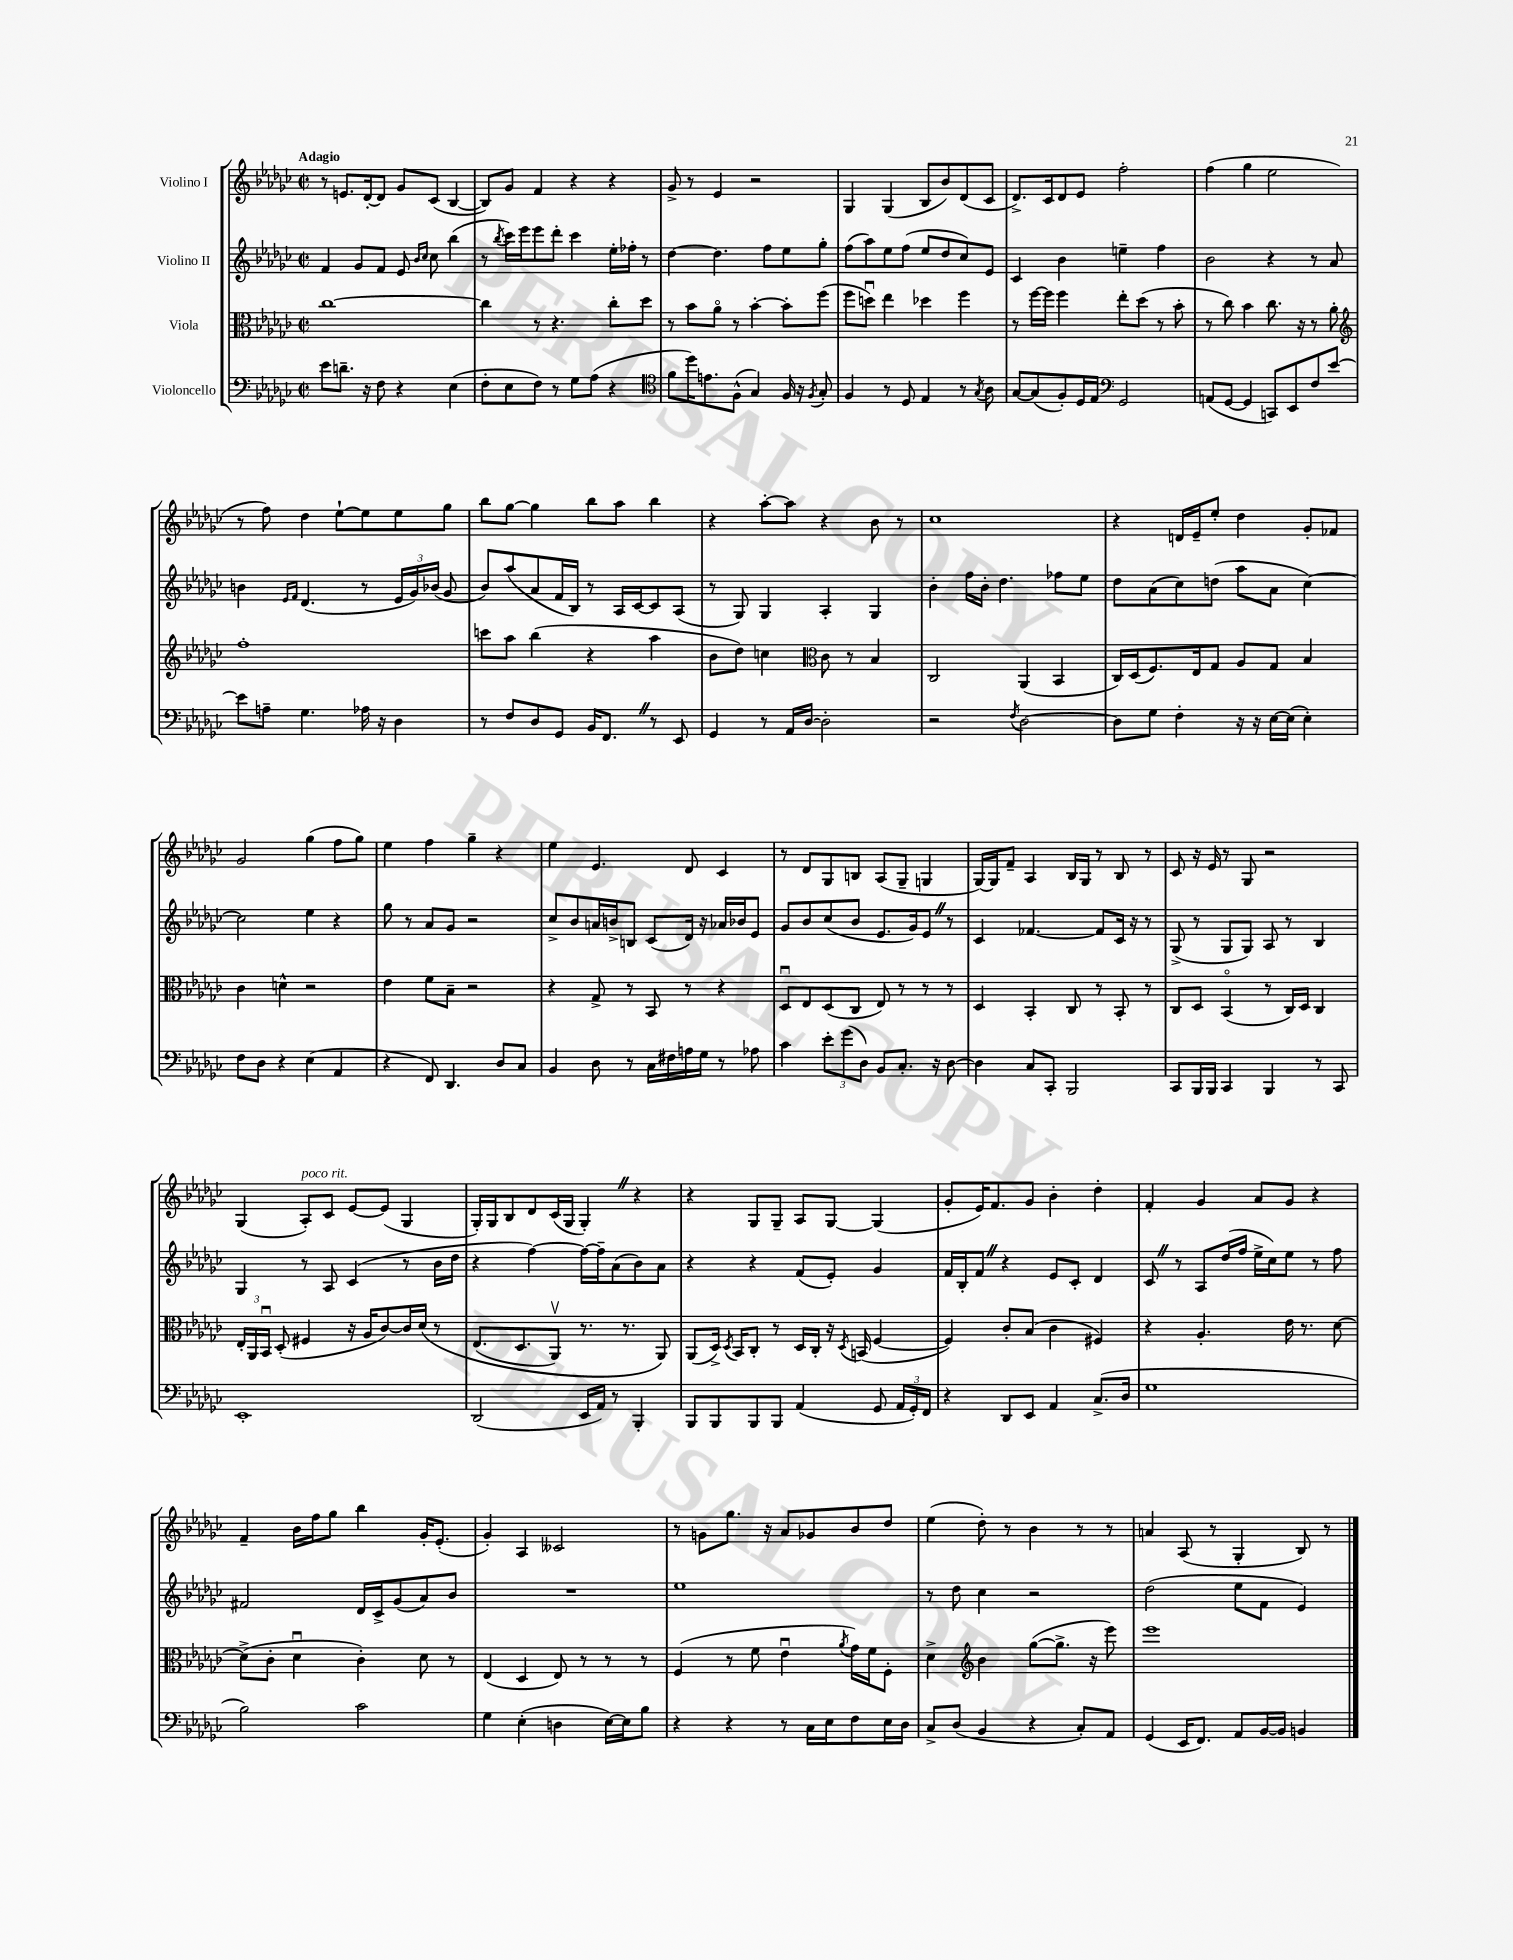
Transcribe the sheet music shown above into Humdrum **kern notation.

**kern	**kern	**kern	**kern
*part4	*part3	*part2	*part1
*staff4	*staff3	*staff2	*staff1
*I"Violoncello	*I"Viola	*I"Violino II	*I"Violino I
*clefF4	*clefC3	*clefG2	*clefG2
*k[b-e-a-d-g-c-]	*k[b-e-a-d-g-c-]	*k[b-e-a-d-g-c-]	*k[b-e-a-d-g-c-]
*M2/2	*M2/2	*M2/2	*M2/2
*met(c|)	*met(c|)	*met(c|)	*met(c|)
=1	=1	=1	=1
!	!	!	!LO:TX:a:B:t=Adagio
8e-\L	[1cc-	4f/	8r
8.dn~\J	.	.	8.en/L
.	.	8g-/L	.
16r	.	.	[16d-'/k
8F\	.	8f/J	8d-/J]
4r	.	8e-/	8g-/L
.	.	16qqb-/LL	.
.	.	16qqcc-/JJ	.
.	.	8cc-\	(8c-/J
(4E-\	.	(4bb-\	[4B-/
=2	=2	=2	=2
8F'\L	4cc-\]	8r	8B-/L])
.	.	8qbb-/	.
8E-\	.	16ccc-\LL)	8g-/J
.	.	16eee-\J	.
8F\J)	8r	8eee-\	4f/
8r	4.r	8ddd-'\J	.
8G-\L	.	4ccc-\	4r
(8A-\J	.	.	.
4r	8cc-'\L	16ee-'\LL	4r
.	.	16ff-X'\JJ	.
.	8dd-\J	8r	.
=3	=3	=3	=3
*clefC4	*	*	*
8f\L	8r	[4dd-\	8g-^/
16dd-\K)	8b-\L	.	8r
8.en\	.	.	.
.	8a-\J	4.dd-\]	4e-/
(8F^^\J	8r	.	.
4G-/)	[4b-'\	.	2r
.	.	8ff\L	.
16F/	8b-'\L]	8ee-\	.
16r	.	.	.
8qF/	.	.	.
8G-'/	(8ff\J	8gg-'\J	.
=4	=4	=4	=4
4F/	8ff\L	(8ff\L	4G-/
.	8ddnu\J)	8aa-\)	.
8r	4ee-\	8ee-\	(4G-/
8D-/	.	(8ff\J	.
4E-/	4dd-X\	8ee-/L	8B-/L
.	.	8dd-/	8b-/)
8r	4ff\	8cc-/)	(8d-/
8qG-/	.	.	.
8A-\	.	8e-/J	8c-/J
=5	=5	=5	=5
[8G-/L	8r	4c-/	8.d-^/L)
(8G-/]	[16ff\LL	.	.
.	16ff\JJ]	.	16c-/k
8F'/)	4ff\	4b-\	8d-/
16D-/L	.	.	8e-/J
16E-/JJ	.	.	.
*clefF4	*	*	*
2GG-/	8ee-'\L	4een~\	2ff'\
.	(8dd-\J	.	.
.	8r	4ff\	.
.	8b-'\	.	.
=6	=6	=6	=6
(8AAn/L	8r	2b-\	(4ff\
[8GG-/J	8cc-\)	.	.
4GG-/]	4b-\	.	4gg-\
8CCn/L)	8.cc-\	4r	2ee-\
8EE-/	.	.	.
.	16r	.	.
8F/	8r	8r	.
[8e-/J	8a-'\	8a-/	.
!!LO:LB:g=z
=7	=7	=7	=7
*	*clefG2	*	*
8e-\L]	1ff'	4bn\	8r
8An~\J	.	.	8ff\)
.	.	16qqe-/LL	.
.	.	16qqf/JJ	.
4.G-\	.	(4.d-/	4dd-\
.	.	.	[8ee-`\L
16A-X\	.	8r	8ee-\]
16r	.	.	.
4D-\	.	24e-/LL	8ee-\
.	.	24g-/)	.
.	.	(24b-X/JJ	.
.	.	8g-/	8gg-\J
=8	=8	=8	=8
8r	8cccn\L	8b-/L)	8bb-\L
8F/L	8aa-\J	(8aa-/	[8gg-\J
8D-/	(4bb-\	8a-/	4gg-\]
8GG-/J	.	16f/L	.
.	.	16B-/JJ)	.
16BB-/KL	4r	8r	8bb-\L
8.FFZ/J	.	.	.
.	.	16A-/LL	8aa-\J
.	.	[16c-/J	.
8r	4aa-\	8c-/]	4bb-\
8EE-/	.	(8A-/J	.
=9	=9	=9	=9
4GG-/	8b-\L	8r	4r
.	8dd-\J)	8G-/)	.
8r	4ccn\	4G-/	[8aa-'\L
16AA-/LL	.	.	8aa-\J]
[16D-/JJ	.	.	.
*	*clefC3	*	*
2D-'\]	8c-\	4A-'/	4r
.	8r	.	.
.	4B-/	4G-/	8b-\
.	.	.	8r
=10	=10	=10	=10
2r	2C-/	4b-'\	1cc-
.	.	16ff\LL	.
.	.	16b-'\JJ	.
.	.	4.dd-\	.
8qF/	.	.	.
[2D-\	(4AA-/	.	.
.	4BB-/	8ff-X\L	.
.	.	8ee-\J	.
=11	=11	=11	=11
8D-\L]	16C-/LL)	8dd-\L	4r
.	(16D-/J	.	.
8G-\J	8.F/)	(8a-\	.
4F'\	.	8cc-\)	16dn/LL
.	16E-/k	.	16e-~/J
.	8G-/J	(8ddn\J	8ee-'/J
16r	8A-/L	8aa-\L	4dd-\
16r	.	.	.
[16E-\LL	8G-/J	8a-\J	.
(16E-\JJ]	.	.	.
4E-'\)	4B-/	[4cc-\)	8g-'/L
.	.	.	8f-X/J
!!LO:LB:g=z
=12	=12	=12	=12
8F\L	4c-\	2cc-\]	2g-/
8D-\J	.	.	.
4r	4dn^^\	.	.
(4E-\	2r	4ee-\	(4gg-\
4AA-/	.	4r	8ff\L
.	.	.	8gg-\J)
=13	=13	=13	=13
4r	4e-\	8gg-\	4ee-\
.	.	8r	.
8FF/)	8f\L	8a-/L	4ff\
4.DD-/	8B-~\J	8g-/J	.
.	2r	2r	4gg-~\
8D-/L	.	.	4r
8C-/J	.	.	.
=14	=14	=14	=14
4BB-/	4r	8cc-^/L	4ee-\
.	.	8b-/	.
8D-\	8G-^/	16an/L	4.e-/
.	.	16bn^/J	.
8r	8r	8Bn/J	.
16C-\LL	8BB-/	(8c-/L	.
16F#X\	.	.	.
16An\	8r	16d-/Jk)	8d-/
16G-\JJ	.	16r	.
8r	4r	16a-X/LL	4c-/
.	.	16b-X/J	.
8A-X\	.	8e-/J	.
=15	=15	=15	=15
4c-\	8D-u/L	8g-/L	8r
.	8E-/	8b-/	8d-/L
12e-'\L	(8D-/	(8cc-/	8G-/
(12g-\	.	.	.
.	8C-/J	8b-/J	8Bn/J
12D-\J)	.	.	.
8BB-/L	8E-/)	8.e-/L	(8A-/L
8.C-'/J	8r	.	8G-~/J
.	.	16g-/k)	.
.	8r	8e-Z/J	4Gn/
16r	.	.	.
[8D-\	8r	8r	.
=16	=16	=16	=16
4D-\]	4D-/	4c-/	[16G-/LL)
.	.	.	16G-/J]
.	.	.	8f~/J
8C-/L	4BB-'/	[4.f-X/	4A-/
8CC-'/J	.	.	.
2BBB-/	8C-/	.	16B-/LL
.	.	.	16G-/JJ
.	8r	8f-/L]	8r
.	8BB-'/	16c-/Jk	8B-/
.	.	16r	.
.	8r	8r	8r
=17	=17	=17	=17
8CC-/L	8C-/L	(8G-^/	8c-/
16BBB-/L	8D-/J	8r	16r
16BBB-/JJ	.	.	16e-/
4CC-/	(4BB-/	8G-/L	8r
.	.	8G-/J)	8G-/
4BBB-/	8r	8A-/	2r
.	16C-/LL)	8r	.
.	16D-/JJ	.	.
8r	4C-/	4B-/	.
8CC-/	.	.	.
!!LO:LB:g=z
=18	=18	=18	=18
1EE-'	24E-'/LL	4G-/	(4G-/
.	24AA-/	.	.
.	24BB-u/JJ	.	.
.	(8D-'/	.	.
!	!	!	!LO:TX:a:i:t=poco rit.
.	4F#X/	8r	8A-'/L)
.	.	8A-/	8c-/J
.	16r	(4c-/	[8e-/L
.	16A-/KL	.	.
.	[8c-/)	.	(8e-/J]
.	16c-/L]	8r	4G-/
.	(16d-/JJ	.	.
.	8r	16b-\LL	.
.	.	16dd-\JJ	.
=19	=19	=19	=19
(2DD-/	(8.E-/L	4r	16G-'/LL)
.	.	.	16G-/J
.	.	.	8B-/
.	8.D-/	.	.
.	.	[4ff\)	8d-/
.	8AA-v/J)	.	(16c-/L
.	.	.	16G-/JJ
16EE-/LL	8.r	16ff\LL_	4G-'Z/)
16AA-/JJ)	.	16ff~\J]	.
8r	.	(8a-\	.
.	8.r	.	.
4BBB-'/	.	8b-\)	4r
.	8AA-/)	8a-\J	.
=20	=20	=20	=20
8BBB-/L	(8AA-/L	4r	4r
8BBB-/	16D-^/Jk)	.	.
.	8qD-/	.	.
.	16BB-/KL	.	.
8BBB-/	8C-'/J	4r	8G-/L
8BBB-/J	8r	.	8G-~/J
(4AA-/	16D-/LL	(8f/L	8A-/L
.	16C-'/JJ	.	.
.	16r	8e-'/J)	[8G-/J
.	8qD-/	.	.
.	(16BBn/	.	.
8GG-/	[4F/	4g-/	(4G-/]
24AA-/LL	.	.	.
24GG-'/)	.	.	.
24FF/JJ	.	.	.
=21	=21	=21	=21
4r	4F/])	16f/LL	8g-'/L
.	.	16B-'/J	.
.	.	8fZ/J	16e-/K)
.	.	.	8.f/
8DD-/L	8c-'/L	4r	.
8EE-/J	(8B-/J	.	8g-/J
4AA-/	4c-\	8e-/L	4b-'\
.	.	8c-'/J	.
(8.C-^/L	4F#X/)	4d-/	4dd-'\
16D-/Jk	.	.	.
=22	=22	=22	=22
1G-	4r	8c-Z/	4f'/
.	.	8r	.
.	4.A-'/	8A-/L	4g-/
.	.	(16dd-/L	.
.	.	16ff/JJ	.
.	.	16ee-^\LL	8a-/L
.	.	16cc-\J)	.
.	16e-\	8ee-\J	8g-/J
.	8.r	.	.
.	.	8r	4r
.	[8d-\	8ff\	.
!!LO:LB:g=z
=23	=23	=23	=23
2B-\)	(8d-^\L]	2f#X/	4f~/
.	8c-'\J	.	.
.	4d-u\	.	16b-\LL
.	.	.	16ff\J
.	.	.	8gg-\J
2c-\	4c-'\)	16d-/LL	4bb-\
.	.	16c-^/J	.
.	.	(8g-/	.
.	8d-\	8a-/)	16g-'/KL
.	.	.	(8.e-'/J
.	8r	8b-/J	.
=24	=24	=24	=24
4G-\	(4E-/	1r	4g-'/)
(4E-'\	4D-/	.	4A-/
4Dn\	8E-/)	.	2c--X/
.	8r	.	.
[16E-\LL)	8r	.	.
16E-\J]	.	.	.
8B-\J	8r	.	.
=25	=25	=25	=25
4r	(4F/	1ee-	8r
.	.	.	8gn\L
4r	8r	.	8.gg-\J
.	8f\	.	.
.	.	.	16r
8r	4e-u\	.	8a-/L
16C-\LL	.	.	8g-X/
16E-\J	.	.	.
.	8qa-/	.	.
8F\	16g-\LL)	.	8b-/
.	16f\J	.	.
16E-\L	8F'\J	.	8dd-/J
16D-\JJ	.	.	.
=26	=26	=26	=26
8C-^/L	4d-^\	8r	(4ee-\
(8D-/J	.	8dd-\	.
*	*clefG2	*	*
4BB-/	4b-\	4cc-\	8dd-'\)
.	.	.	8r
4r	([8gg-\L	2r	4b-\
.	8.gg-^\J]	.	.
8C-'/L)	.	.	8r
.	16r	.	.
8AA-/J	8eee-\)	.	8r
=27	=27	=27	=27
(4GG-/	1eee-	(2dd-\	4an/
16EE-/KL	.	.	(8A-/
8.FF/J)	.	.	.
.	.	.	8r
8AA-/L	.	8ee-\L	4G-'/
[16BB-/L	.	8f\J	.
16BB-/JJ]	.	.	.
4BBn/	.	4e-/)	8B-/)
.	.	.	8r
==	==	==	==
*-	*-	*-	*-
